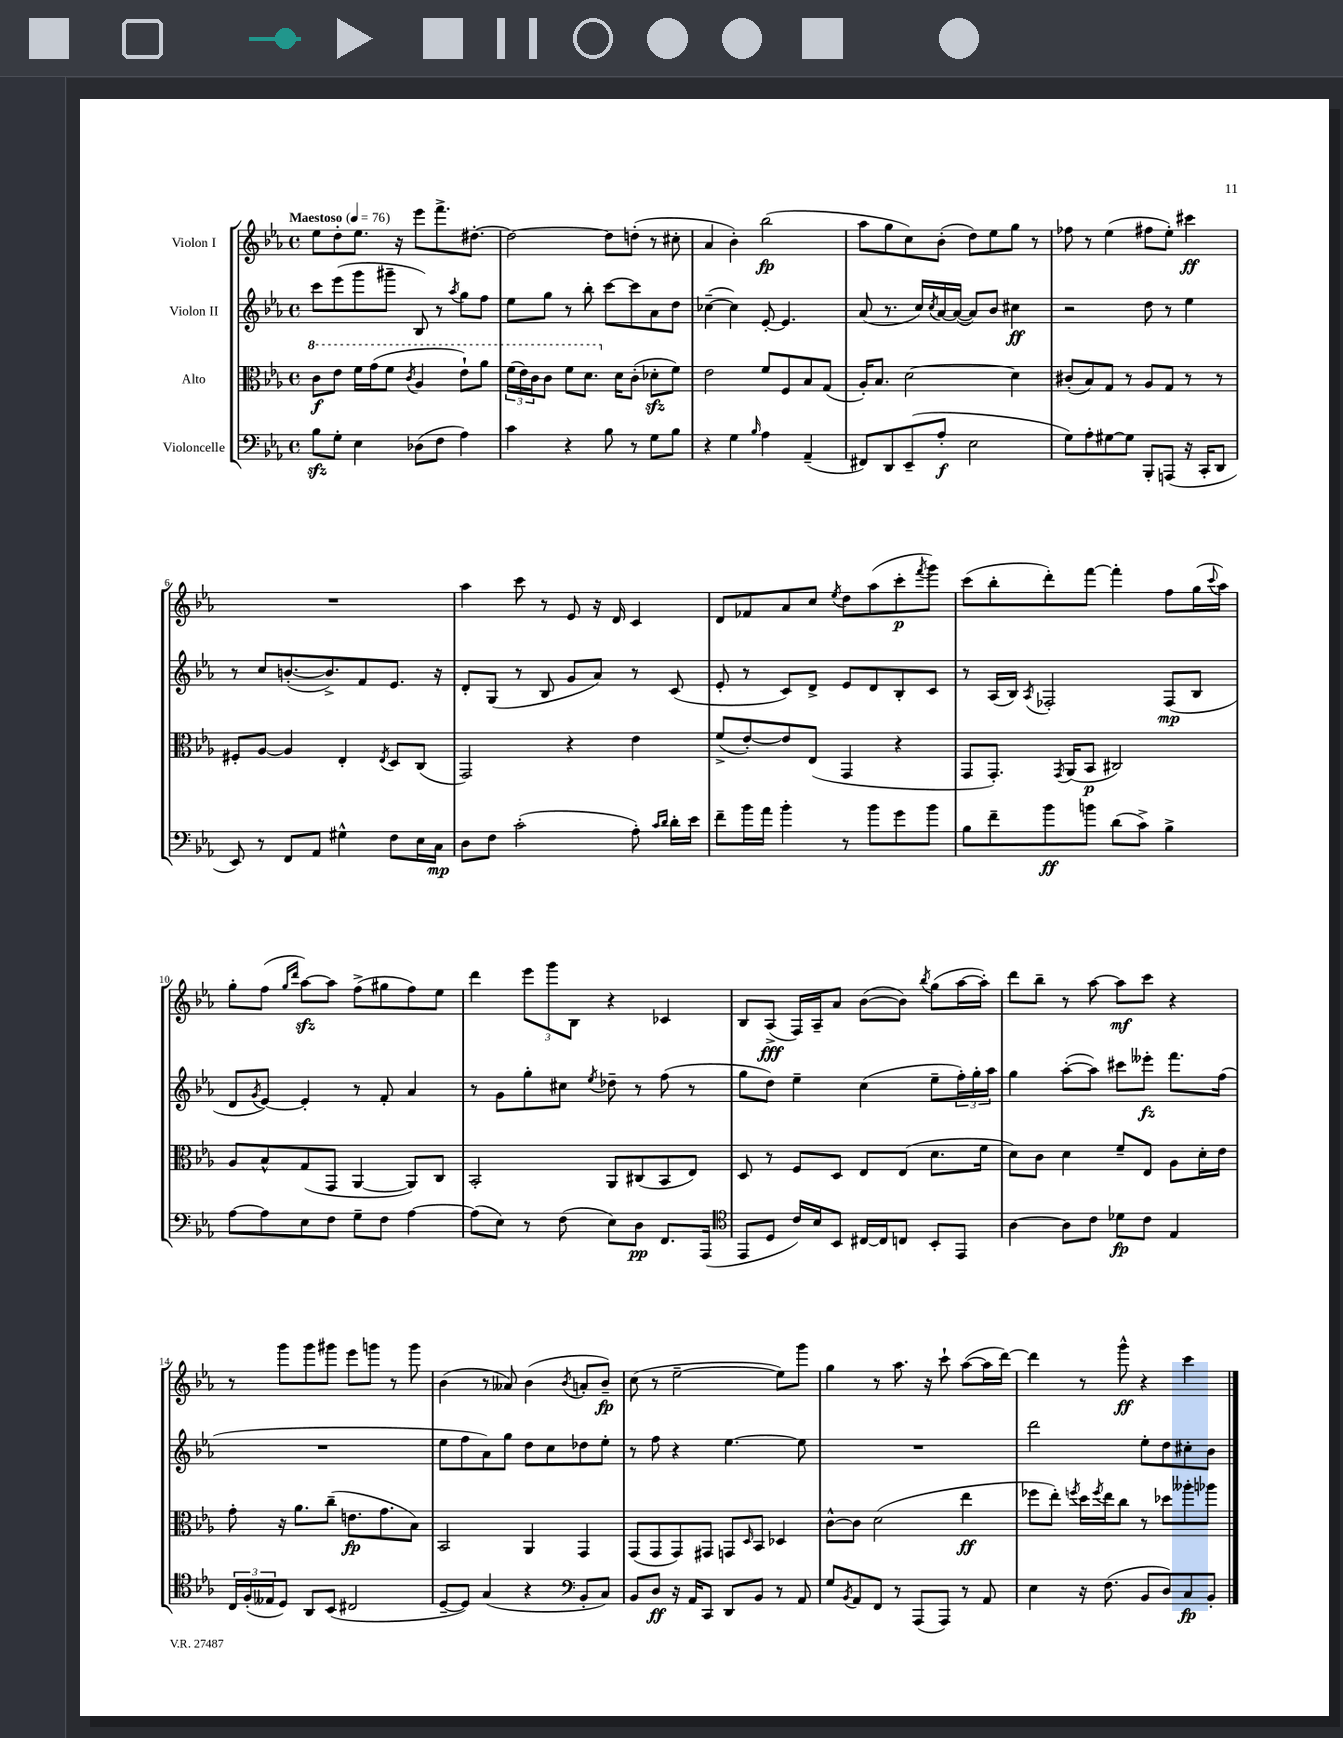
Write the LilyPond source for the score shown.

<<
\new StaffGroup <<
\new Staff = "s0" \with { instrumentName = "Violon I" } {
    \clef treble \key ees \major \defaultTimeSignature \time 4/4 \tempo "Maestoso" 4 = 76
    ees''8 d''8-. ees''8. r16 ees'''8 f'''8.-> dis''8.~-. |
    dis''2~ dis''8 d''8-.( r8 cis''8-. |
    aes'4 bes'4-.) bes''2\fp( |
    aes''8 g''8 c''8) bes'8-.( d''8) ees''8 g''8 r8 |
    fes''8 r8 ees''4( fis''8 ees''8-.) cis'''4\ff |
    R1 |
    aes''4 c'''8 r8 ees'8 r16 d'16 c'4 |
    d'8 fes'8 aes'8 c''8 \acciaccatura { ees''8 } d''8 aes''8( c'''8-.\p \acciaccatura { f'''8 } g'''8) |
    c'''8( bes''8-. d'''8-.) f'''8~ f'''4-. f''8 g''16( \appoggiatura { c'''8 } aes''16) |
    g''8-. f''8( \grace { g''16 d'''16 } aes''8~\sfz) aes''8 f''8->( gis''8 f''8) ees''8 |
    d'''4 \tuplet 3/2 { ees'''8 g'''8 bes8 } r4 ces'4 |
    bes8 aes8->\fff( f16) aes16-- aes'8 bes'8~( bes'8) \acciaccatura { bes''8 } g''8( aes''16~ aes''16-.) |
    d'''8 bes''8-- r8 aes''8~ aes''8\mf c'''8 r4 |
    r8 g'''8 g'''8 gis'''8 ees'''8 g'''8 r8 g'''8 |
    bes'4( r8 aeses'8) bes'4( \acciaccatura { bes'8 } a'8-. bes'8--\fp) |
    c''8( r8 ees''2~-- ees''8) g'''8 |
    g''4 r8 aes''8. r16 c'''8-! aes''8~( aes''16 d'''16~) |
    d'''4 r8 g'''8-^\ff r4 c'''4 \bar "|." |
}
\new Staff = "s1" \with { instrumentName = "Violon II" } {
    \clef treble \key ees \major \defaultTimeSignature \time 4/4
    c'''8 ees'''8( g'''8 gis'''8-- bes8) r8 \acciaccatura { aes''8 } g''8 f''8 |
    ees''8 g''8 r8 bes''8-. c'''8~ c'''8 aes'8 d''8 |
    ces''4~--( ces''4) ees'8~-. ees'4. |
    aes'8( r8. c''16) \acciaccatura { c''8 } aes'16~ aes'16~( aes'8) bes'8 cis''4\ff |
    r2 d''8 r8 ees''4 |
    r8 c''8 b'8.~-.( b'8.->) f'8 ees'8. r16 |
    d'8-. g8( r8 bes8 g'8 aes'8) r8 c'8( |
    ees'8-. r8 c'8) d'8-> ees'8 d'8 bes8-. c'8 |
    r8 aes16( bes16) \acciaccatura { aes8 } fes2-. fes8\mp( bes8 |
    d'8 \acciaccatura { g'8 } ees'8~) ees'4-. r8 f'8-. aes'4 |
    r8 g'8 g''8-. cis''8 \acciaccatura { ees''8 } des''8-- r8 f''8( r8 |
    g''8 d''8) ees''4-- c''4( ees''8-- \tuplet 3/2 { f''16-.) g''16-. aes''16 } |
    g''4 aes''8~-.( aes''8) cis'''8 eeses'''8-.\fz f'''8. f''16( |
    R1 |
    ees''8 f''8 aes'8) g''8 d''8 c''8 des''8 ees''8-. |
    r8 f''8 r4 ees''4.~ ees''8 |
    R1 |
    d'''2 ees''8-. d''8 cis''8-. bes'8 \bar "|." |
}
\new Staff = "s2" \with { instrumentName = "Alto" } {
    \clef alto \key ees \major \defaultTimeSignature \time 4/4
    \ottava #1 c''8\f ees''8 f''16 g''16( f''8 \acciaccatura { c''8 } aes'4 ees''8-!) aes''8 |
    \tuplet 3/2 { f''16( ees''16) c''16 } c''8 f''8 d''8. \ottava #0 d'16 c'8-.( des'8-.\sfz f'8) |
    ees'2 f'8 f8 bes8 g8( |
    aes16-.) bes8. d'2~ d'4 |
    cis'8-.( bes8) g8 r8 aes8 g8 r8 r8 |
    fis8-. aes8~ aes4 ees4-. \acciaccatura { ees8 } d8 c8( |
    g,2) r4 ees'4 |
    f'8->( ees'8~-.) ees'8 ees8( g,4 r4 |
    g,8 g,8.-.) \acciaccatura { g,8 } aes,16( bes,8\p cis2) |
    aes8 bes8-^ g8( g,8 aes,4~ aes,8) c8 |
    bes,2-. aes,8 cis8( bes,8 ees8) |
    d8 r8 f8 d8 ees8 ees8( d'8. f'16 |
    d'8) c'8 d'4 f'8-- ees8 aes8 d'16-. ees'16 |
    g'8-. r16 aes'8. c''8--( e'8.\fp g'8. bes8) |
    bes,2 aes,4 g,4 |
    g,8( g,8 g,8) gis,8 g,8 \grace { d16 } bes,8 des4 |
    c'8~-^ c'8 d'2( ees''4\ff |
    fes''8 ees''8-.) \acciaccatura { f''8 } d''16 \acciaccatura { f''8 } ees''16 c''8 r8 des''8 aeses''8-. aes''8 \bar "|." |
}
\new Staff = "s3" \with { instrumentName = "Violoncelle" } {
    \clef bass \key ees \major \defaultTimeSignature \time 4/4
    bes8\sfz g8-. ees4 des8( f8 aes4) |
    c'4 r4 bes8 r8 g8 bes8 |
    r4 g4 \grace { bes16 } aes4 aes,4--( |
    fis,8) d,8 ees,8--( aes8-.\f ees2 |
    g8) aes8-. gis8~ gis8 bes,,8-. a,,8( r16 c,16-. d,8 |
    ees,8) r8 f,8 aes,8 gis4-^ f8 ees16 c16\mp |
    d8 f8 c'2-.( aes8-.) \grace { c'16 d'16 } d'16-. ees'16 |
    f'8-- bes'16 aes'16 bes'4-. r8 bes'8 g'8 bes'8 |
    bes8 f'8-- bes'8\ff b'8 d'8( c'8->) bes4-> |
    aes8~ aes8 ees8 f8 g8-- f8 aes4~ |
    aes8( ees8) r8 f8( ees8) d8\pp f,8. aes,,16( |
    \clef tenor ees,8 d8 c'16) bes16 bes,8 cis16~ cis16 c8 bes,8-. ees,8 |
    aes4~ aes8 c'8 des'8\fp c'8 ees4 |
    \tuplet 3/2 { c16 f16-.( eeses16 } d8) aes,8 bes,8( cis2 |
    d8~-- d8) g4( r4 \clef bass bes,8-. c8) |
    bes,8 d8\ff r16 aes,16 c,8 d,8 bes,8 r8 aes,8 |
    g8 \acciaccatura { bes,8 } aes,8 f,8 r8 aes,,8( aes,,8) r8 aes,8 |
    ees4 r16 f8.( bes,8 d8) c8\fp bes,8-. \bar "|." |
}
>>
>>
